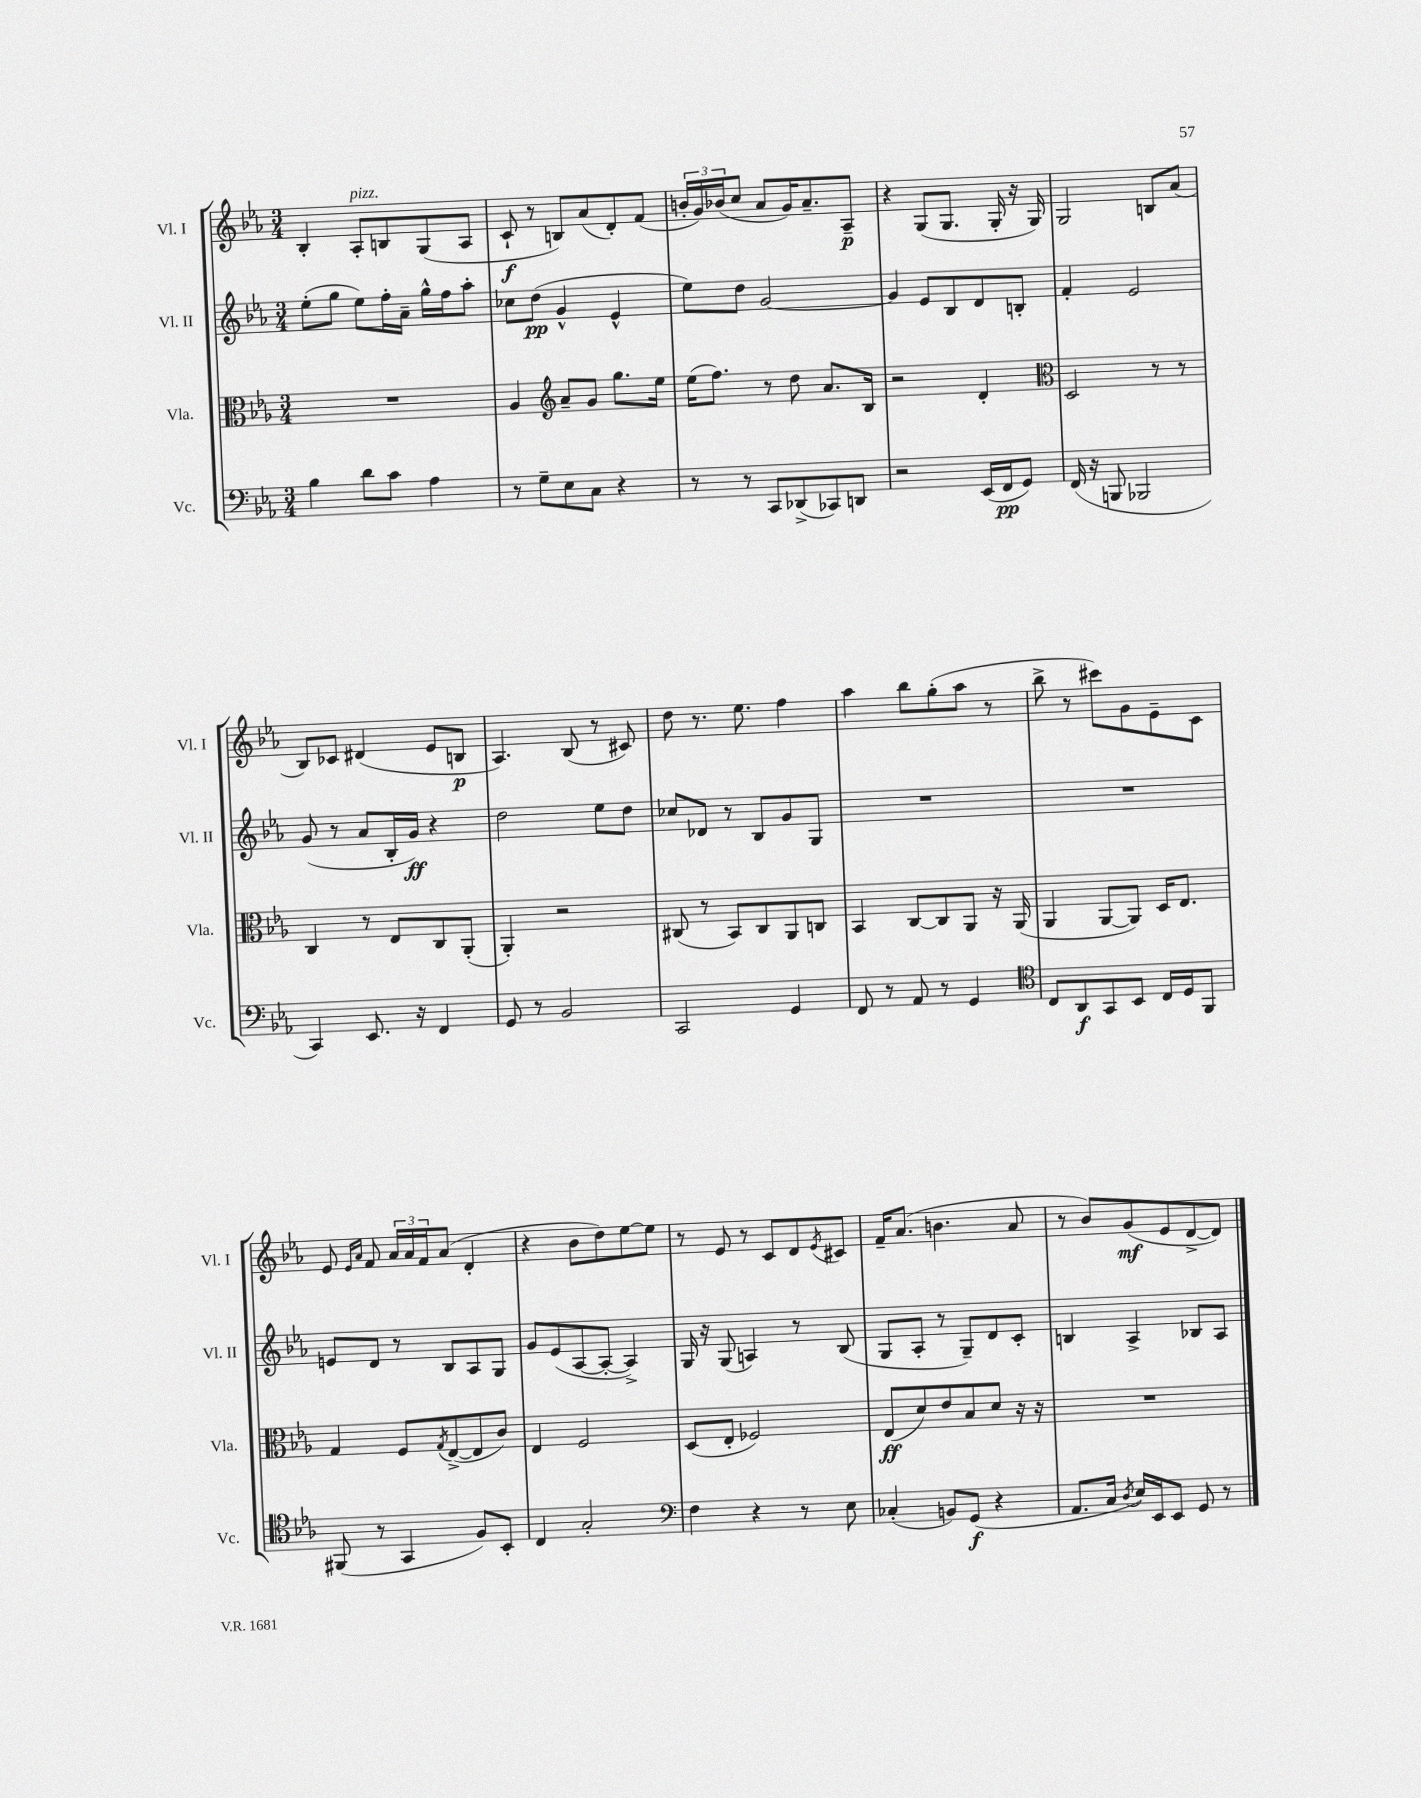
<<
\new StaffGroup <<
\new Staff = "s0" \with { instrumentName = "Vl. I" shortInstrumentName = "Vl. I" } {
    \clef treble \key ees \major \numericTimeSignature \time 3/4
    bes4-. aes8-.^\markup { \italic "pizz." } b8 g8( aes8 |
    c'8-!\f r8 b8) aes'8( d'8-.) f'8( |
    \tuplet 3/2 { b'16-. g'16) bes'16( } c''8 aes'8 g'16) aes'8.-- aes8--\p |
    r4 g8( g8. g16-. r16 g16) |
    g2 b8 aes'8( |
    bes8) ces'8 dis'4( ees'8 b8\p |
    aes4.) bes8( r8 cis'8) |
    d''8 r8. ees''8. f''4 |
    aes''4 bes''8 g''8-.( aes''8 r8 |
    bes''8-> r8 cis'''8) g'8 ees'8-- c'8 |
    ees'8 \grace { ees'16 aes'16 } f'8 \tuplet 3/2 { aes'16 aes'16 f'16 } aes'8( d'4-. |
    r4 bes'8 d''8) ees''8~ ees''8 |
    r8 ees'8 r8 c'8 d'8 \acciaccatura { ees'8 } cis'8 |
    f'16-- aes'8.( b'4. aes'8 |
    r8 bes'8) g'8\mf( ees'8 d'8~-> d'8) \bar "|." |
}
\new Staff = "s1" \with { instrumentName = "Vl. II" shortInstrumentName = "Vl. II" } {
    \clef treble \key ees \major \numericTimeSignature \time 3/4
    ees''8-.( g''8 ees''8) f''16-. aes'16-- g''16-^ f''16 aes''8-. |
    ces''8 d''8\pp( g'4-^ ees'4-^ |
    ees''8) d''8 g'2~ |
    g'4 ees'8 bes8 d'8 b8-. |
    f'4-. ees'2 |
    g'8( r8 aes'8 bes16-. g'16\ff) r4 |
    d''2 ees''8 d''8 |
    ces''8 des'8 r8 bes8 g'8 g8 |
    R2. |
    R2. |
    e'8 d'8 r8 bes8 aes8 g8 |
    g'8 ees'8( aes8~ aes8~-. aes4->) |
    g16 r16 g8( a4) r8 bes8( |
    g8 aes8-. r8 g8--) d'8 c'8-. |
    b4 aes4-> bes8 aes8 \bar "|." |
}
\new Staff = "s2" \with { instrumentName = "Vla." shortInstrumentName = "Vla." } {
    \clef alto \key ees \major \numericTimeSignature \time 3/4
    R2. |
    aes4 \clef treble aes'8-- g'8 g''8. ees''16 |
    ees''16( f''8.) r8 d''8 aes'8. bes16 |
    r2 d'4-. |
    \clef alto d2 r8 r8 |
    c4 r8 ees8 c8 aes,8-.( |
    aes,4-.) r2 |
    cis8( r8 bes,8) cis8 aes,8 c8 |
    bes,4 c8~ c8 aes,8 r16 aes,16( |
    aes,4 aes,8~ aes,8) d16 ees8. |
    g4 f8 \acciaccatura { g8 } ees8~->( ees8 c'8) |
    ees4 f2 |
    d8( ees8-. fes2) |
    ees8\ff( d'8) ees'8 bes8 d'8 r16 r16 |
    R2. \bar "|." |
}
\new Staff = "s3" \with { instrumentName = "Vc." shortInstrumentName = "Vc." } {
    \clef bass \key ees \major \numericTimeSignature \time 3/4
    bes4 d'8 c'8 aes4 |
    r8 g8-- ees8 c8 r4 |
    r8 r8 c,8 des,8->( ces,8) d,8 |
    r2 ees,16( f,16\pp g,8) |
    f,16( r16 b,,8 bes,,2 |
    c,4) ees,8. r16 f,4 |
    g,8 r8 bes,2 |
    c,2 g,4 |
    f,8 r8 aes,8 r8 g,4 |
    \clef tenor c8 aes,8\f g,8 bes,8 c16 d16 f,8 |
    fis,8( r8 g,4 f8) bes,8-. |
    c4 g2-. |
    \clef bass f4 r4 r8 ees8 |
    ces4-.( b,8) g,8\f( r4 |
    aes,8. c16 \acciaccatura { d8 } ees16) ees,16 ees,8 g,8 r8 \bar "|." |
}
>>
>>
\layout { \context { \Score \remove "Bar_number_engraver" } }
